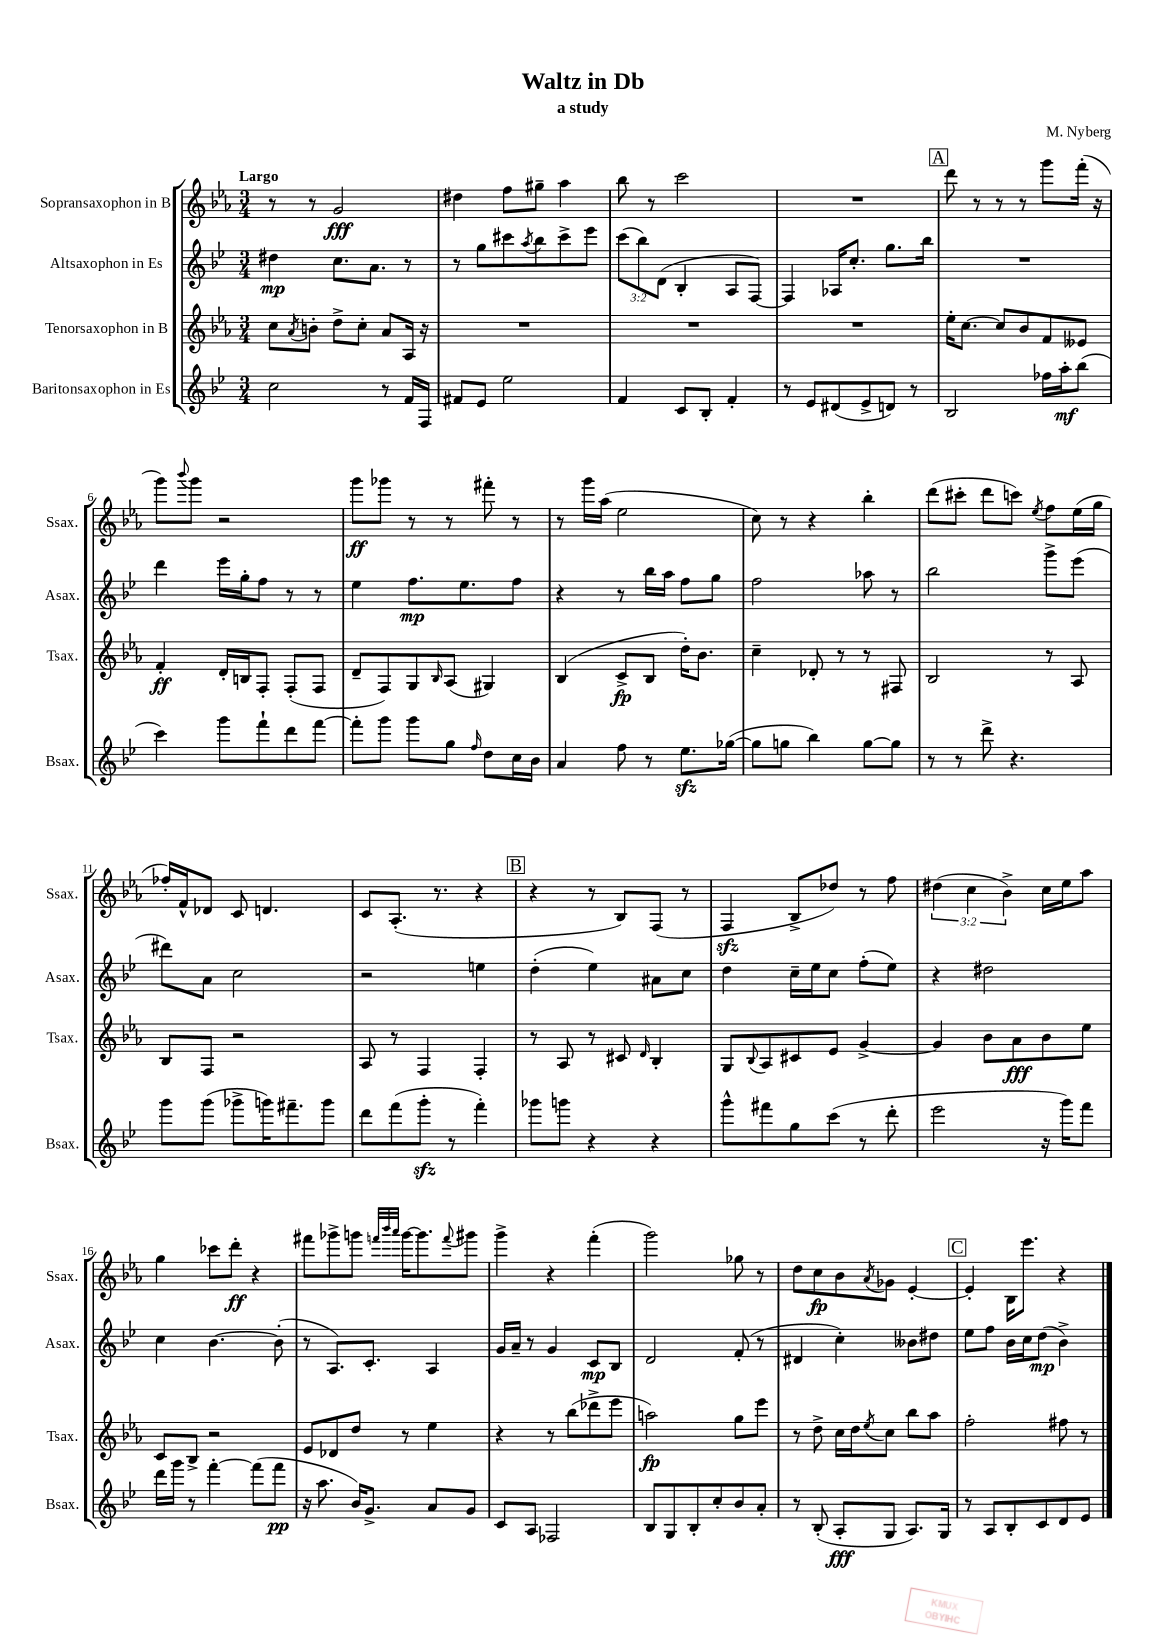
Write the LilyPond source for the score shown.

\header { title = "Waltz in Db" composer = "M. Nyberg" subtitle = "a study" }
<<
\new StaffGroup <<
\new Staff = "s0" \with { instrumentName = "Sopransaxophon in B" shortInstrumentName = "Ssax." } {
    \clef treble \key ees \major \numericTimeSignature \time 3/4 \override Staff.TupletNumber.text = #tuplet-number::calc-fraction-text \tempo "Largo"
    r8 r8 g'2\fff |
    dis''4 f''8 gis''8-- aes''4 |
    bes''8 r8 c'''2 |
    R2. |
    \mark \markup { \box "A" } d'''8 r8 r8 r8 g'''8 f'''16-.( r16 |
    g'''8) \appoggiatura { bes'''8 } g'''8 r2 |
    g'''8\ff ges'''8 r8 r8 fis'''8-. r8 |
    r8 g'''16 aes''16( ees''2 |
    c''8) r8 r4 bes''4-. |
    d'''8( cis'''8-. d'''8 c'''8) \acciaccatura { ees''8 } f''8 ees''16( g''16 |
    fes''16-.) f'16-^ des'8 c'8 d'4. |
    c'8 aes8.-.( r8. r4 |
    \mark \markup { \box "B" } r4 r8 bes8) f8( r8 |
    f4\sfz bes8-> des''8) r8 f''8 |
    \tuplet 3/2 { dis''4( c''4 bes'4->) } c''16 ees''16 aes''8 |
    g''4 ces'''8 d'''8-.\ff r4 |
    fis'''8 ges'''8-> g'''8 \grace { f'''32 bes'''32 aes'''32 } g'''16~ g'''8. \appoggiatura { f'''8 } gis'''8 |
    g'''4-> r4 f'''4-.( |
    g'''2) ges''8 r8 |
    d''8 c''8\fp bes'8 \acciaccatura { aes'8 } ges'8 ees'4~-. |
    \mark \markup { \box "C" } ees'4-. bes16 ees'''8. r4 \bar "|." |
}
\new Staff = "s1" \with { instrumentName = "Altsaxophon in Es" shortInstrumentName = "Asax." } {
    \clef treble \key bes \major \numericTimeSignature \time 3/4 \override Staff.TupletNumber.text = #tuplet-number::calc-fraction-text
    dis''4\mp c''8. a'8. r8 |
    r8 g''8 cis'''8 \acciaccatura { a''8 } bes''8 cis'''8-> ees'''8 |
    \tuplet 3/2 { c'''8( bes''8) d'8( } bes4-. a8 f8~) |
    f4 aes16 c''8.-. g''8. bes''16 |
    \mark \markup { \box "A" } R2. |
    d'''4 ees'''16 g''16-. f''8 r8 r8 |
    ees''4 f''8.\mp ees''8. f''8 |
    r4 r8 bes''16 a''16 f''8 g''8 |
    f''2 aes''8 r8 |
    bes''2 g'''8-> ees'''8( |
    dis'''8) a'8 c''2 |
    r2 e''4 |
    \mark \markup { \box "B" } d''4-.( ees''4) ais'8 c''8 |
    d''4 c''16-- ees''16 c''8 f''8-.( ees''8) |
    r4 dis''2 |
    c''4 bes'4.~ bes'8-.( |
    r8 a8.) c'8.-. a4 |
    g'16 a'16-- r8 g'4 c'8\mp bes8 |
    d'2 f'8-.( r8 |
    dis'4 c''4-.) beses'8 dis''8 |
    \mark \markup { \box "C" } ees''8 f''8 bes'16 c''16 d''8\mp( bes'4->) \bar "|." |
}
\new Staff = "s2" \with { instrumentName = "Tenorsaxophon in B" shortInstrumentName = "Tsax." } {
    \clef treble \key ees \major \numericTimeSignature \time 3/4
    c''8 \acciaccatura { aes'8 } b'8-. d''8-> c''8-. aes'8 aes16 r16 |
    R2. |
    R2. |
    R2. |
    \mark \markup { \box "A" } ees''16-. c''8.~ c''8 bes'8 f'8 eeses'8 |
    f'4-.\ff d'16-. b16 f8-. f8-.( f8 |
    d'8-- f8) g8 \grace { bes16 } aes8( gis4) |
    bes4( c'8->\fp bes8 d''16-.) bes'8. |
    c''4-- des'8-. r8 r8 fis8 |
    bes2 r8 aes8 |
    bes8 f8 r2 |
    aes8 r8 f4 f4-. |
    \mark \markup { \box "B" } r8 aes8 r8 cis'8 \grace { d'16 } bes4-. |
    g8 \appoggiatura { bes8 } aes8 cis'8 ees'8 g'4~-> |
    g'4 bes'8 aes'8\fff bes'8 ees''8 |
    c'8 bes8-> r2 |
    ees'8 des'8 d''8 r8 ees''4 |
    r4 r8 bes''8( des'''8-> ees'''8 |
    a''2\fp) g''8 ees'''8 |
    r8 d''8-> c''16 d''16 \acciaccatura { ees''8 } c''8 bes''8 aes''8 |
    \mark \markup { \box "C" } f''2-. fis''8 r8 \bar "|." |
}
\new Staff = "s3" \with { instrumentName = "Baritonsaxophon in Es" shortInstrumentName = "Bsax." } {
    \clef treble \key bes \major \numericTimeSignature \time 3/4
    c''2 r8 f'16 f16 |
    fis'8 ees'8 ees''2 |
    f'4 c'8 bes8-. f'4-. |
    r8 ees'8 dis'8( ees'8-> d'8) r8 |
    \mark \markup { \box "A" } bes2 fes''16 a''16-.\mf bes''8( |
    c'''4) g'''8 f'''8-! d'''8 f'''8~ |
    f'''8-. g'''8 g'''8 g''8 \grace { f''16 } d''8 c''16 bes'16 |
    a'4 f''8 r8 ees''8.\sfz ges''16~( |
    ges''8 g''8 bes''4) g''8~ g''8 |
    r8 r8 d'''8-> r4. |
    g'''8 g'''8( ges'''8-> g'''16) fis'''8.-- g'''8 |
    d'''8 f'''8( g'''8-.\sfz r8 f'''4-.) |
    \mark \markup { \box "B" } ges'''8 g'''8 r4 r4 |
    g'''8-^ fis'''8 g''8 c'''8( r8 d'''8-. |
    ees'''2 r16 g'''16) f'''8 |
    d'''16 g'''16 r8 f'''4~-. f'''8( f'''8\pp |
    r16 a''8. bes'16) g'8.-> a'8 g'8 |
    c'8 a8 fes2 |
    bes8 g8 bes8-. c''8-. bes'8 a'8-. |
    r8 bes8-.( a8-.\fff g8 a8.) g16 |
    \mark \markup { \box "C" } r8 a8 bes8-. c'8 d'8 ees'8 \bar "|." |
}
>>
>>
